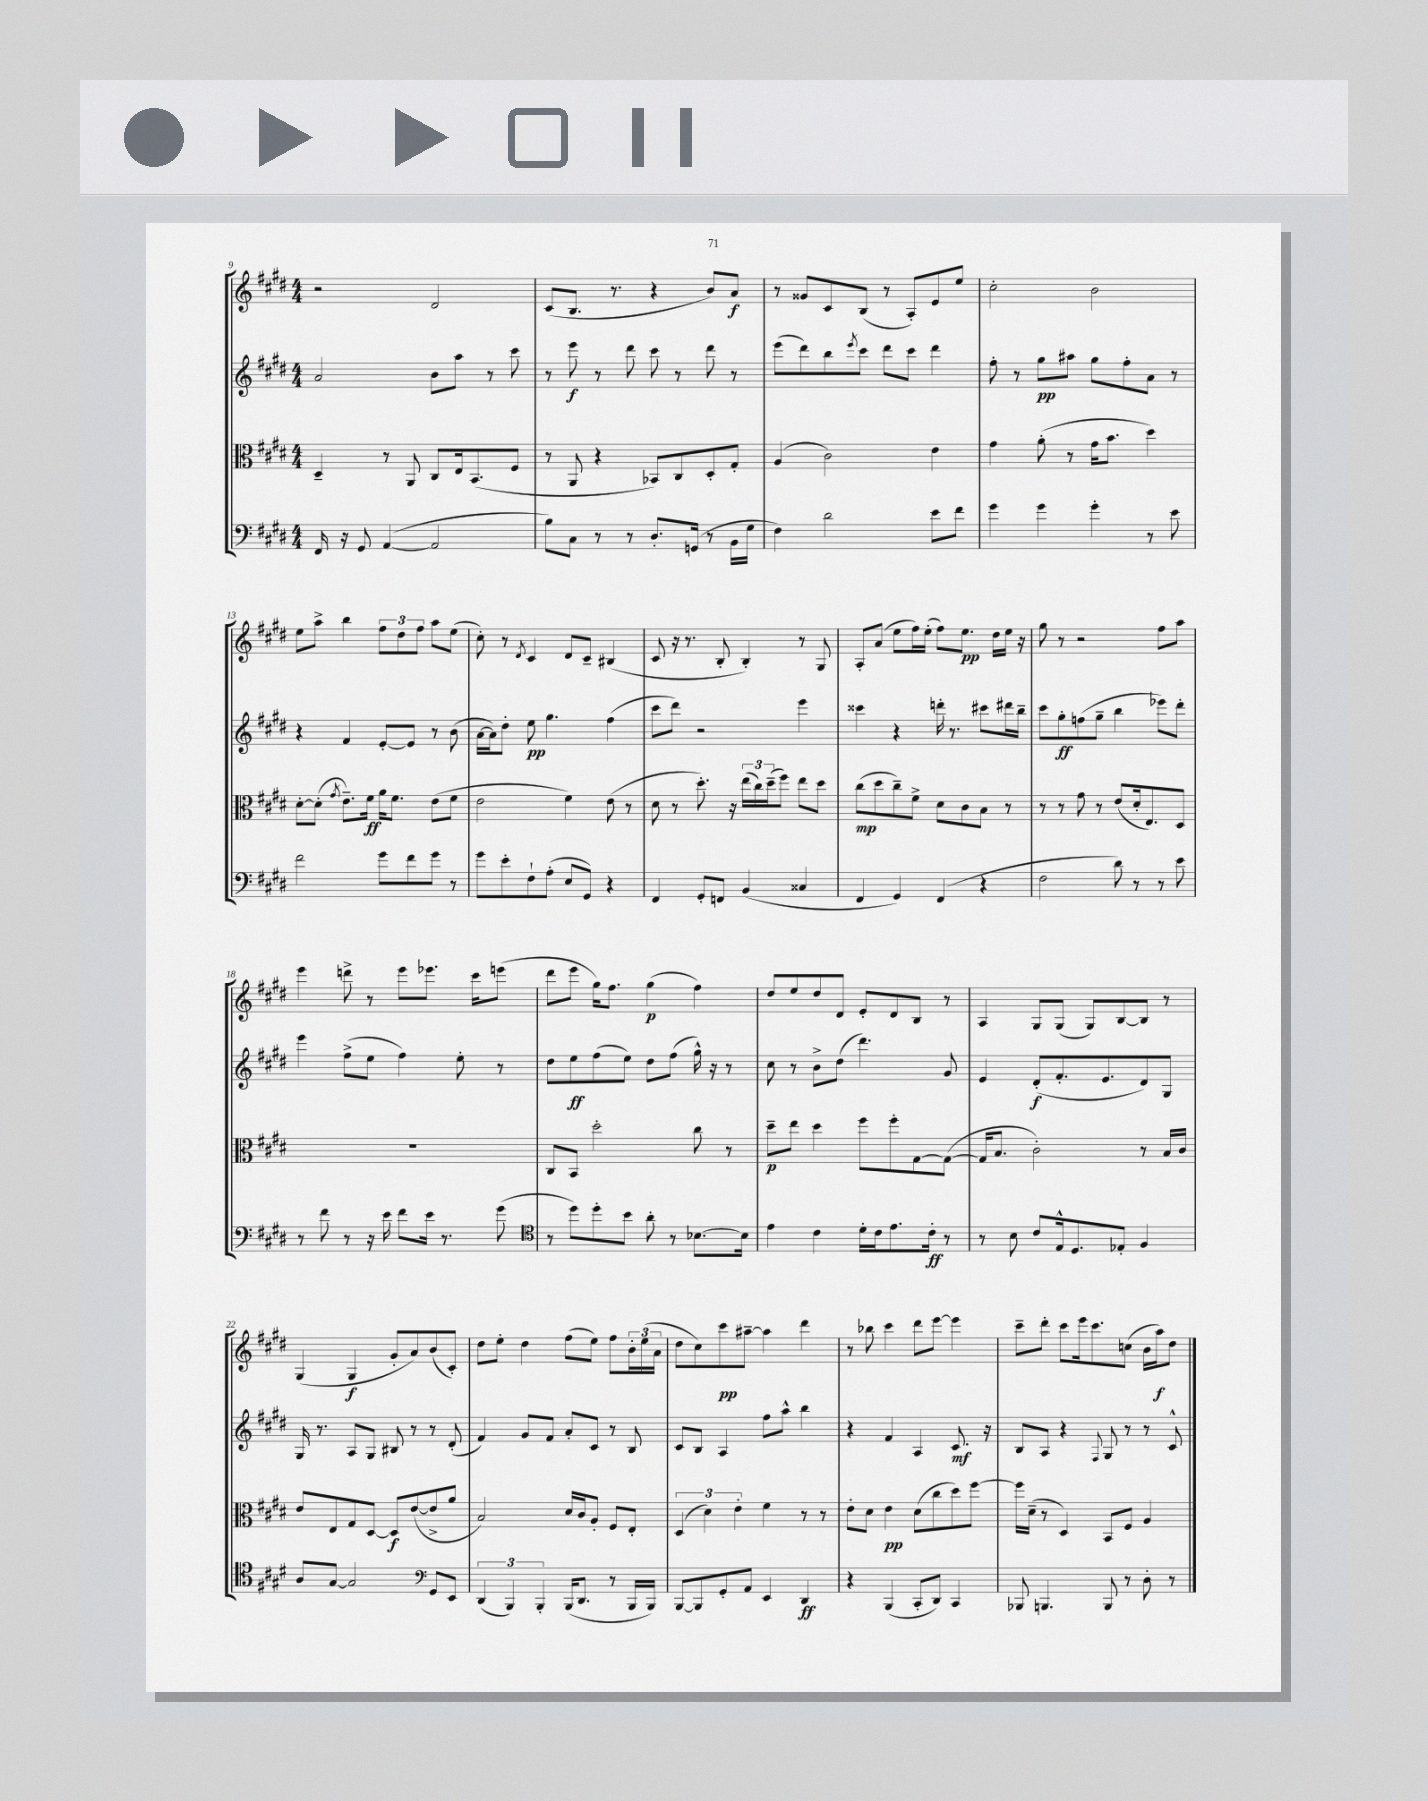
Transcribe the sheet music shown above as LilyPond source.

<<
\new StaffGroup <<
\new Staff = "s0" {
    \clef treble \key e \major \numericTimeSignature \time 4/4
    r2 dis'2 |
    cis'8( b8. r8. r4 b'8) a'8\f |
    r8 gisis'8 cis'8 b8( r8 a8-.) e'8 e''8 |
    cis''2-. b'2 |
    e''8 a''8-> b''4 \tuplet 3/2 { fis''8 dis''8 fis''8 } a''8 e''8( |
    cis''8-.) r8 \acciaccatura { dis'8 } cis'4 dis'8 cis'8-- bis4( |
    cis'8 r16 r8. b8-. b4-.) r8 gis8 |
    a8-. a'8( e''8 fis''16) e''16-.( fis''8) e''8.\pp dis''16 e''16 r16 |
    gis''8 r8 r2 fis''8 a''8 |
    e'''4 d'''8-> r8 e'''8 ees'''8. cis'''16 e'''8( |
    dis'''8 e'''8 gis''16) fis''8. gis''4\p( fis''4) |
    dis''8 e''8 dis''8 dis'8 e'8-. dis'8 b8 r8 |
    a4 gis8 gis8( gis8) b8~ b8 r8 |
    gis4( gis4\f gis'8-. a'8) b'8( cis'8-.) |
    dis''8 e''8-. dis''4 fis''8( e''8) fis''8 \tuplet 3/2 { b'16-. e''16( a'16 } |
    dis''8 cis''8) cis'''8\pp ais''8~-- ais''4 dis'''4 |
    r8 bes''8 cis'''4 dis'''8 e'''8~ e'''4 |
    cis'''8-- dis'''8-. cis'''8 e'''16 cis'''8. c''8( b'16 a''16\f) dis''8 \bar "|." |
}
\new Staff = "s1" {
    \clef treble \key e \major \numericTimeSignature \time 4/4
    a'2 b'8 a''8 r8 cis'''8 |
    r8 e'''8\f r8 dis'''8 cis'''8 r8 dis'''8 r8 |
    e'''8( dis'''8) b''8 \acciaccatura { e'''8 } cis'''8 dis'''8 cis'''8 dis'''4 |
    fis''8-. r8 gis''8\pp ais''8 gis''8 fis''8-. a'8 r8 |
    r4 fis'4 e'8~-. e'8 r8 b'8( |
    a'16~ a'16) dis''8-. e''8\pp gis''4. fis''4( |
    cis'''8 dis'''8) r2 e'''4 |
    cisis'''4 r4 d'''16-. r8. cis'''8 dis'''16 b''16-- |
    cis'''8 gis''8-.\ff f''8( gis''8-- b''4 ees'''8) dis'''8-. |
    e'''4 fis''8->( e''8 fis''4) e''8-. r8 |
    dis''8 e''8\ff fis''8( e''8) dis''8 fis''8( gis''16-^) r16 r8 |
    cis''8 r8 b'8-> dis''8( dis'''4.) gis'8 |
    e'4 dis'8-.\f( fis'8.-. e'8. dis'8) gis8 |
    gis16 r8. a8 gis8 bis8 r8 r8 dis'8-.( |
    fis'4) gis'8 fis'8 a'8-. cis'8 r8 b8 |
    cis'8 b8 a4 fis''8 a''8-^ b''4 |
    r4 fis'4 a4 cis'8.\mf r16 |
    b8 a8 r4 \appoggiatura { fis8 } gis8 r8 r8 cis'8-^ \bar "|." |
}
\new Staff = "s2" {
    \clef alto \key e \major \numericTimeSignature \time 4/4
    dis4-- r8 a,8 cis8 e16 b,8.( fis8 |
    r8 a,8 r4 bes,8) cis8 dis8-. gis8-. |
    a4( cis'2) e'4 |
    gis'4 a'8-.( r8 gis'16 b'8. dis''4) |
    dis'8~-. dis'8-.( \acciaccatura { gis'8 } e'8.--) fis'16\ff a'16 fis'8. e'8( fis'8 |
    e'2 fis'4) e'8( r8 |
    dis'8 r8 dis''8.-.) r16 \tuplet 3/2 { e''16( cis''16) dis''16--( } fis''8) e''8 dis''8 |
    cis''8\mp( dis''8 cis''8--) fis'8-> dis'8 cis'8 b8 r8 |
    r8 r8 gis'8 r8 e'8( dis'16-. e8.) dis8 |
    R1 |
    cis8 b,8 dis''2-. cis''8 r8 |
    dis''8--\p e''8 dis''4 fis''8 fis''8-. gis8~ gis8~( |
    gis16 b8. cis'2-.) r8 b16 cis'16 |
    e'8 e8 gis8 dis8~ dis8\f e'8~( e'8-> a'8 |
    b2) dis'16 cis'16 a8-. fis8 e8-. |
    \tuplet 3/2 { dis4( dis'4) e'4-. } fis'4 r8 r8 |
    e'8-. dis'8 e'4\pp dis'8( cis''8 dis''8) fis''8~ |
    fis''16 dis'16--( r8 dis4) b,8 fis8 a4 \bar "|." |
}
\new Staff = "s3" {
    \clef bass \key e \major \numericTimeSignature \time 4/4
    fis,16 r16 gis,8 a,4~( a,2 |
    b8) cis8 r8 r8 dis8.-. g,16( r8 b,16 gis16 |
    fis4) dis'2 e'8 fis'8 |
    gis'4 gis'4 gis'4-. r8 e'8 |
    fis'2 gis'8 fis'8 gis'8 r8 |
    gis'8 e'8-. fis8-! a8-.( e8 gis,8) r4 |
    fis,4 gis,8-. f,8 b,4( cisis4 |
    fis,4 gis,4) fis,4( r4 |
    fis2 dis'8) r8 r8 e'8 |
    r8 fis'8 r8 r16 e'16 fis'8 e'16 r8. gis'8( |
    \clef tenor r8 dis''8) dis''8-. b'8 a'8-. r8 bes8.~ bes16 |
    e'4 cis'4 dis'16-. cis'16 e'8. cis'16-.\ff r8 |
    r8 b8 cis'8 e16-^ dis8. ees8-. fis4 |
    a8 gis8~ gis2 \clef bass gis,8 e,8 |
    \tuplet 3/2 { dis,4( b,,4) b,,4-. } b,,16( dis,8. r8 b,,16 b,,16) |
    b,,8~ b,,8 gis,8-. a,8 e,4 dis,4\ff |
    r4 b,,4( cis,8-. dis,8) cis,4 |
    bes,,8 b,,4. b,,8 r8 dis8-. r8 \bar "|." |
}
>>
>>
\layout { \context { \Score currentBarNumber = #9 } }
